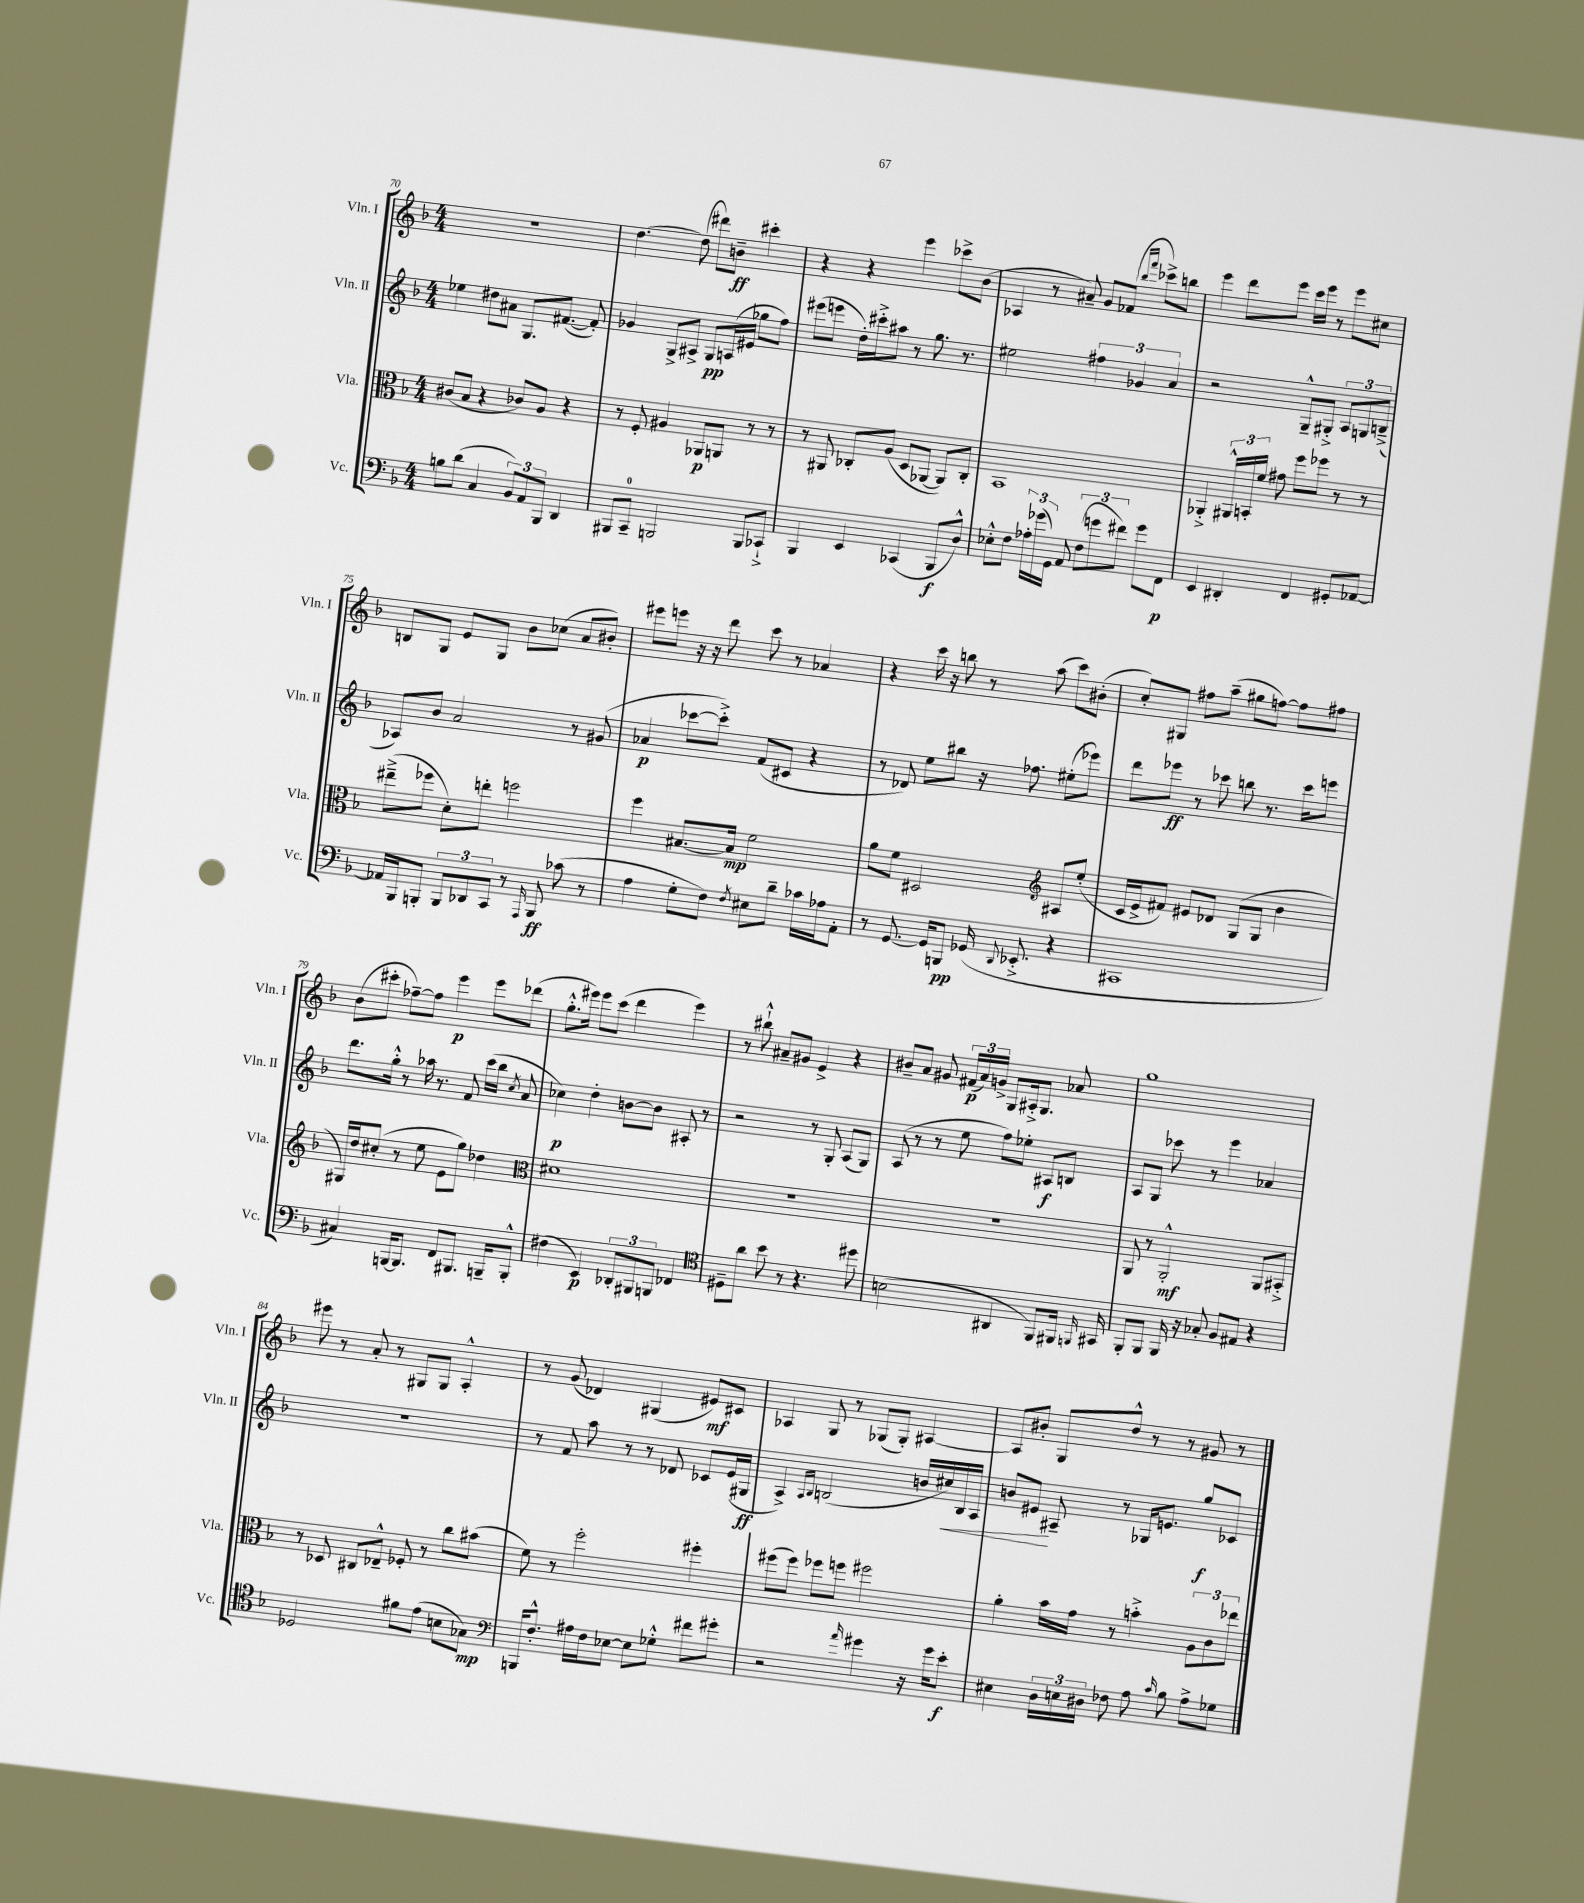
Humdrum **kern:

**kern	**kern	**kern	**kern
*staff4	*staff3	*staff2	*staff1
*clefF4	*clefC3	*clefG2	*clefG2
*k[b-]	*k[b-]	*k[b-]	*k[b-]
*M4/4	*M4/4	*M4/4	*M4/4
8B	(8c#	4ee-	1r
(8d	8B-	.	.
4C	4r	8dd#	.
.	.	8a#	.
12BB-)	8c-)	8.G	.
12AA	.	.	.
.	8A	.	.
12BBB-	.	.	.
.	.	([8.f#	.
4DD	4r	.	.
.	.	8f#'])	.
=	=	=	=
8BBB#	8r	4g-	[4.dd
8CC~	8F'	.	.
2BBB	4A#	8G^	.
.	.	8A#^	(8dd]
.	8AA-	8G	8ddd#)
.	8AA	(16A	8b~
.	.	16e#	.
8BBB	8r	8gg-	4ccc#'
8CC-`^	8r	8ff)	.
=	=	=	=
4BBB-	8r	(8eee#	4r
.	8AA#	8eee	.
4EE	8C-'	16dd')	4r
.	.	16ccc#'^	.
.	(8A	8aa#	.
(4CC-	8D	8r	4eee
.	[8AA-	8.gg	.
8BBB-	8AA-])	.	8ccc-^
.	.	8.r	.
8D^^)	8C-'	.	(8b-
=	=	=	=
8E-'^^	1BB-	2ee#	4A-
8F	.	.	.
24A-'	.	.	8r
(24g-	.	.	.
24GG)	.	.	.
8AA	.	.	8a#~)
(12F	.	6ff#	8g
12g	.	.	.
.	.	.	(8f-
12f#)	.	6g-	.
.	.	.	16qqbb-
.	.	.	16qqfff
8g	.	.	8ccc-^)
.	.	6a	.
8FF	.	.	8bb
=	=	=	=
4EE	4AA-'^	2r	4eee
4DD#'	24AA#^^	.	8ddd
.	24BB'	.	.
.	24f	.	.
.	8g#	.	8eee
4FF	8ff	8G~^^	16ccc
.	.	.	16eee
.	8ff-	8G#'^	8r
8GG#'	8r	12A	8eee
.	.	12G	.
[8AA-	8r	.	8cc#
.	.	(12B~^	.
=	=	=	=
16AA-]	(8ee#~^	8A-)	8B
16BBB-	.	.	.
8BBB'	8ff-	8b-	8G
12BBB	8d')	2a	8e
12DD-	.	.	.
.	8ee'	.	8G
12CC	.	.	.
8r	2ff	.	8b-
16qqAAA	.	.	.
8BBB	.	.	(8cc-
(8c-	.	8r	8a
8r	.	(8g#	8b#')
=	=	=	=
4A	4ff	4a-	8eee#
.	.	.	8eee
8G'	[8.B#	[8ccc-	16r
.	.	.	16r
8F)	.	8ccc-'^])	8ddd
.	16B#]	.	.
8qF	.	.	.
8E#	2f	(8f	8ccc
8d~	.	8c#	8r
16c-	.	4r	4a-
16A-	.	.	.
8AA'	.	.	.
=	=	=	=
8r	8a	8r	4r
[8.GG	8f	8d-)	.
.	2D#	8ee	16ccc
16GG]	.	.	16r
8BBB	.	8bb#	8bb
(16GG-	.	16r	8r
8qqDD	.	.	.
8.EE-'^	.	8.ff-	.
.	.	.	(8aa
*	*clefG2	*	*
4r	8A#	(8ee#'	8ccc)
.	(8ee'	8eee-)	(8b#'
=	=	=	=
1CC#	16c	8ddd	8cc')
.	16e^	.	.
.	8f#)	8eee-	8G#
.	8e#	8r	8ff#
.	8d-	8ccc-	(8aa~
.	(8G	8bb	8gg#
.	8G	8.r	[8ff)
.	4b-	.	8ff]
.	.	16ccc-	.
.	.	8eee	8ff#
=	=	=	=
4C#)	16G#)	8.ddd	(8b-
.	16dd	.	.
.	(8cc#'	.	8ccc#'
.	.	16gg'^^	.
[16BBB	8r	8r	[8ff-~)
8.BBB]	.	.	.
.	8ee	16aa-	8ff-]
.	.	8.r	.
8FF	8e	.	4eee
8.BBB#	8gg)	8f	.
.	4dd-	(16ccc	8eee
16BBB~	.	16bb-	.
.	.	8qcc	.
8BBB'^^	.	8a	(8ddd-
=	=	=	=
*	*clefC3	*	*
(4F#	1d#	4cc-)	8.gg'^^
.	.	.	16eee#)
4EE)	.	4dd'	8eee#
.	.	.	(8ccc
12DD-'	.	[8b	4ddd
12BBB#	.	.	.
.	.	8b]	.
12BBB	.	.	.
4FF-	.	8A#'	4eee#)
.	.	8r	.
=	=	=	=
*clefC4	*	*	*
8D#~	1r	2r	8r
8a	.	.	8bb#`^^
8b-	.	.	8a#~
8r	.	.	8g#
4.r	.	8r	4e^
.	.	8G'	.
.	.	(8A	4r
8dd#	.	8G)	.
=	=	=	=
(2B	1r	(8A	8b#~
.	.	8r	8a
.	.	8r	8g#
.	.	8ee	(24f#
.	.	.	24a)
.	.	.	24g^
4AA#	.	8ff)	8G
.	.	8ee-'	16A#'^
.	.	.	8.G
8FF)	.	8A#	.
16FF#	.	8B	8a-
16qqFF	.	.	.
16GG#	.	.	.
=	=	=	=
8FF'	8AA	8A	1gg
8FF	8r	8G	.
16FF	2AA'^^	8ccc-	.
16r	.	.	.
8G-'	.	8r	.
8F	.	4eee	.
8E#	.	.	.
4r	8AA	4a-	.
.	8BB#'^	.	.
=	=	=	=
2D-	8r	1r	8eee#
.	8D-	.	8r
.	8C#	.	8a'
.	8E-~^^	.	8r
8f#	8F-'	.	8G#
(8e	8r	.	8G#
8B	8cc	.	4A'^^
8G-)	(8b#	.	.
=	=	=	=
*clefF4	*	*	*
16BBB	8f)	8r	8r
8.F'^^	.	.	.
.	8r	8f	(8g
16A#	2ff'	8aa	4d-)
16F	.	.	.
[8E-	.	8r	.
8E-]	.	8r	(4G#
8G-'^^	.	8d-	.
8f#	4ff#'	8c-	8e#)
8g#'	.	(16e	8c#
.	.	16G#	.
=	=	=	=
2r	(8ff#	4A^)	4A-
.	8ff#)	.	.
.	.	16qqA	.
.	.	16qqB-	.
.	8ff-	(2B	8G
.	8ff	.	8r
16qqa	.	.	.
4g#	2ff#	.	(8G-
.	.	.	8G-')
16r	.	16b	[4A#
16g#	.	16cc#)	.
8e'	.	16B	.
.	.	16A	.
=	=	=	=
4E#	4a'	8b	8A#]
.	.	8e#	8b#'
24D	16b-	8A#~	8G
24E	.	.	.
.	16g	.	.
24D#	.	.	.
8F-	8r	8r	8dd^^
8A	4b'^	16G-	8r
.	.	8.e	.
16qqc	.	.	.
8B-	.	.	8r
8A^	12A	8gg	8g#
.	12c	.	.
8G-	.	8c-	8r
.	12ee-	.	.
==	==	==	==
*-	*-	*-	*-
